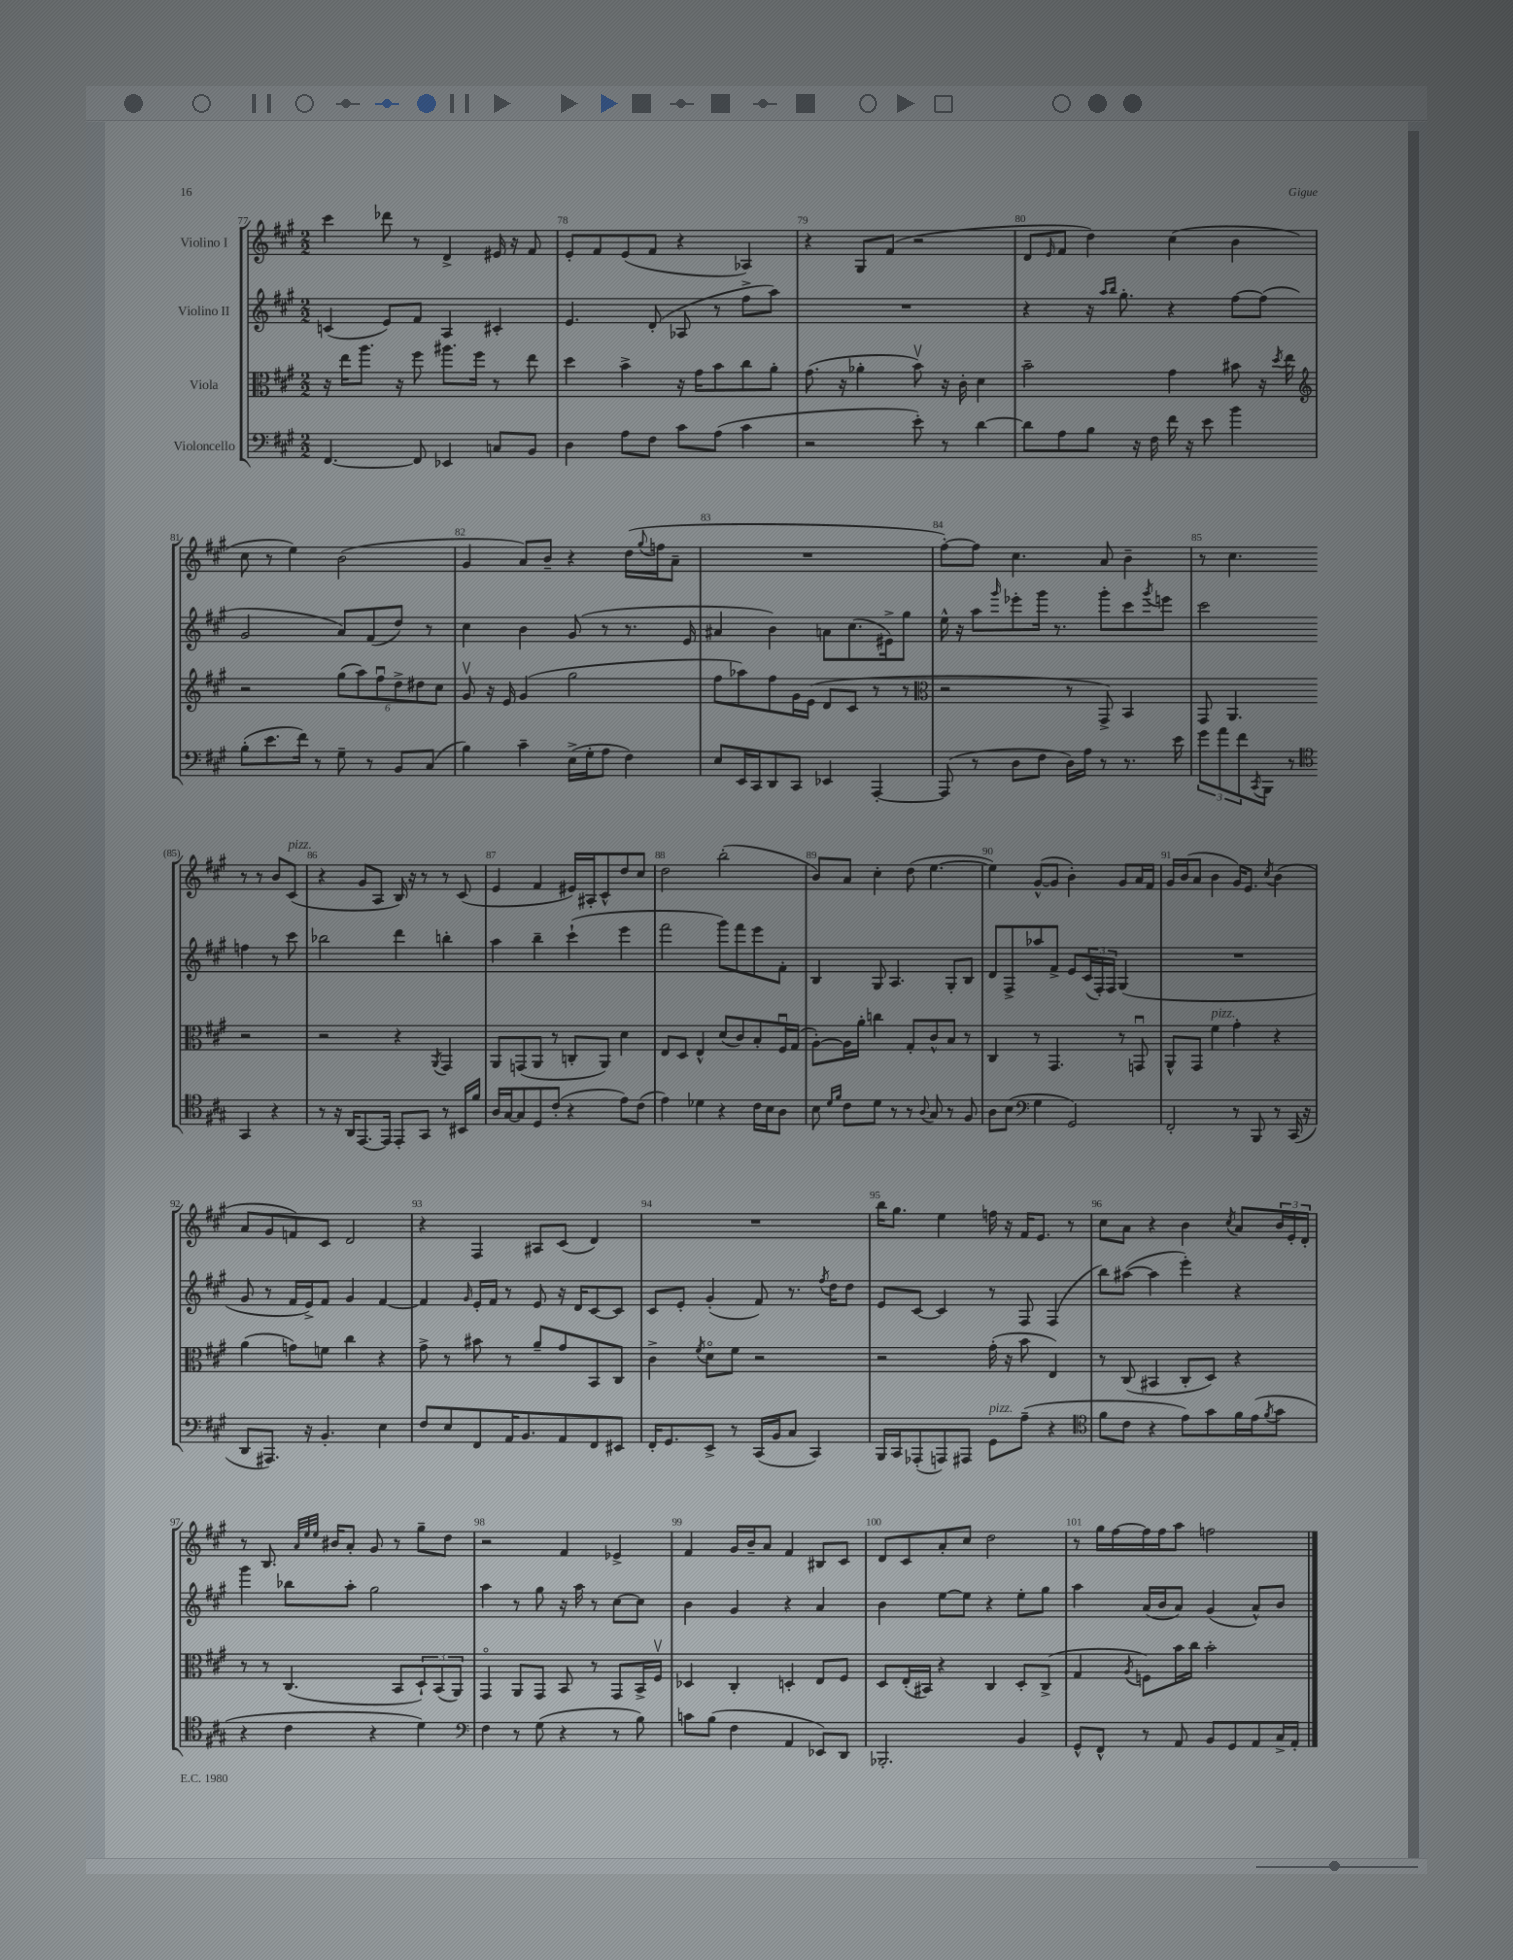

**kern	**kern	**kern	**kern
*staff4	*staff3	*staff2	*staff1
*clefF4	*clefC3	*clefG2	*clefG2
*k[f#c#g#]	*k[f#c#g#]	*k[f#c#g#]	*k[f#c#g#]
*M2/2	*M2/2	*M2/2	*M2/2
[4.FF#/	16r	(4c/	4ccc#\
.	16ee\LK	.	.
.	8.aa\J	.	.
.	.	8e/L)	8ddd-\
.	16r	.	.
8FF#/]	8ff#\	8f#/J	8r
4EE-/	8.aa#\L	4A/	4d^/
.	16ff#\Jk	.	.
8C/L	8r	4c#'/	16e#/
.	.	.	16r
8BB/J	8ee\	.	8f#/
=	=	=	=
4D\	4dd\	4.e/	8e'/L
.	.	.	8f#/
8A\L	4b^\	.	(8e/
8F#\J	.	(8d'/	8f#/J
8c#\L	16r	8A-/	4r
.	16g#\LK	.	.
(8A\J	8b\	8r	.
4c#\	8cc#\	8ff#^\L	4A-/)
.	8a'\J	8aa\J)	.
=	=	=	=
2r	(8.g#\	1r	4r
.	16r	.	.
.	4a-'\	.	8G#/L
.	.	.	(8f#/J
8e'\)	8bv\)	.	2r
8r	16r	.	.
.	16c#'\	.	.
[4d\	4d\	.	.
=	=	=	=
8d\]L	2b~\	4r	8d/L
.	.	.	16qqe/
8A\	.	.	8f#/J
8B\J	.	16r	4dd\)
.	.	16qqaa/LL	.
.	.	16qqbb/JJ	.
.	.	8.gg#'\	.
16r	.	.	.
16F#\	.	.	.
16f#\	4g#\	4r	(4cc#\
16r	.	.	.
8e\	.	.	.
4b\	8b#\	[8ff#\L	4b\
.	16r	(8ff#\]J	.
.	8qdd/	.	.
.	16ee\	.	.
=	=	=	=
*	*clefG2	*	*
(8B'\L	2r	2g#/	8cc#\
8.e\	.	.	8r
.	.	.	4ee\)
16f#\Jk)	.	.	.
8r	.	.	.
8G#~\	(12gg#\L	8a/L)	(2b\
.	12aa\)	.	.
8r	.	(8f#/	.
.	12ff#u\	.	.
8BB/L	12dd^\	8dd/J)	.
.	12dd#\	.	.
(8C#/J	.	8r	.
.	12cc#\J	.	.
=	=	=	=
4B\)	8g#v/	4cc#\	4g#/
.	16r	.	.
.	16e/	.	.
4c#~\	(4g#/	4b\	8a/L)
.	.	.	8b~/J
(16E^\LL	2gg#\	(8g#/	4r
16G#'\J	.	.	.
8A\J	.	8r	.
4F#\)	.	8.r	(16dd\LL
.	.	.	8qqgg#/
.	.	.	16ff\J
.	.	.	8a~\J
.	.	16e/	.
=	=	=	=
8E/L	8ff#\L	4a#/	1r
16EE/L	8aa-\)	.	.
16CC#/J	.	.	.
8DD/	8ff#\	4b\)	.
8CC#/J	16g#\L	.	.
.	(16e\JJ	.	.
4EE-/	8d/L	8a\L	.
.	8c#/J	(8.cc#\	.
[4AAA'/	8r	.	.
.	.	16e#^\k)	.
.	8r	8gg#\J	.
=	=	=	=
*	*clefC3	*	*
(8AAA/]	2r	16ee^^\	[8ff#'\L)
.	.	16r	.
8r	.	8aa\L	8ff#\]J
.	.	16qqggg#/	.
8D\L	.	8eee-'\	4.cc#\
8F#\J	.	16ggg#\Jk	.
.	.	8.r	.
16D\LL)	8r	.	.
16A\JJ	.	.	.
8r	8GG#^/)	8ggg#'\L	8a/
8.r	4BB/	8ccc#\	4b~\
.	.	8qggg#/	.
.	.	8eee\J	.
16e\	.	.	.
=	=	=	=
12g#\L	8GG#/	2ccc#\	8r
12a\	.	.	.
.	4.AA/	.	4.cc#\
12f#\	.	.	.
8qCC#/	.	.	.
8BBB\J	.	.	.
8r	.	.	.
*clefC4	*	*	*
4GG#/	2r	4ff\	8r
.	.	.	8r
4r	.	8r	8b/L
.	.	8ccc#\	(8c#/J
=	=	=	=
8r	2r	2bb-\	4r
16r	.	.	.
16AA/LK	.	.	.
[8.EE/	.	.	8g#/L
.	.	.	8A/J
16EE/]Jk	.	.	.
8EE'/L	4r	4ddd\	16B/)
.	.	.	16r
8GG#/J	.	.	8r
.	8qAA/	.	.
8r	4GG#/	4bb'\	8r
16BB#/LL	.	.	(8c#/
16f#/JJ	.	.	.
=	=	=	=
16A/LL	8AA/L	4aa\	4e/
[16G#/J	.	.	.
8G#/]	(8GG/	.	.
8D/	8AA/J	4bb~\	4f#/
(8c#'/J	8r	.	.
4r	8C'/L	(4ccc#`\	16e#/LL)
.	.	.	16A#'/J
.	8AA/J)	.	8c#^^/
8e\L)	4d\	4eee\	8dd/
(8c#\J	.	.	8cc#/J
=	=	=	=
4e\)	8E/L	2fff#\	2dd\
.	8D/J	.	.
4d-\	4E^^/	.	.
4r	(8d/L	8ggg#\L)	(2bb'\
.	8c#/)	8fff#\	.
16c#\LL	8B'/	8eee\	.
16B\J	.	.	.
8A\J	16F#u/L	8f#'\J	.
.	(16G#/JJ	.	.
=	=	=	=
8B\	[8A'\L)	4B/	8b/L)
16qqd/LL	.	.	.
16qqf#/JJ	.	.	.
8c#\L	16A\]L	.	8a/J
.	16a'\JJ	.	.
8d\J	4cc\	8G#/	4cc#'\
8r	.	4.A/	.
8r	8G#'/L	.	(8dd\
8qqA/	.	.	.
8G#/	8c#^^/	.	[4.ee\
8r	8B/J	8G#'/L	.
8F#/	8r	8B/J	.
=	=	=	=
8A\L	4C#/	8d/L	4ee\])
(8B\J	.	8F#^/	.
*clefF4	*	*	*
4G#\	8r	8aa-/	([8g#^^/L
.	4.GG#/	8f#^/J	8g#/]J
2GG#/)	.	8e/L	4b'\)
.	.	(24c#/L	.
.	.	24F#'/)	.
.	.	24F#/JJ	.
.	8r	(4G#/	8g#/L
.	8GGu/	.	16a/L
.	.	.	16f#/JJ
=	=	=	=
2FF#'/	8AA^^/L	1r	16g#/LL
.	.	.	(16b/J
.	8GG#/J	.	8a/J
.	4f#\	.	4b\
8r	4g#'\	.	16g#/LK)
.	.	.	8.e/J
8BBB/	.	.	.
.	.	.	8qcc#/
8r	4r	.	(4b\
(16CC#/	.	.	.
16r	.	.	.
=	=	=	=
8DD/L	(4a\	8g#/	8a/L
8.AAA#/J)	.	8r	8g#/
.	8g\L)	16f#/LL	8f/)
16r	.	16e^/J)	.
4.BB'/	8f\J	8f#/J	8c#/J
.	4cc#\	4g#/	2d/
4E\	4r	[4f#/	.
=	=	=	=
8F#/L	8g#^\	4f#/]	4r
8E/	8r	.	.
.	.	16qqg#/	.
8FF#/	8b#\	16e'/LL	4F#/
.	.	16f#/JJ	.
16AA/K	8r	8r	.
8.BB/	.	.	.
.	8a~/L	8e/	8A#/L
8AA/	8g#/	16r	(8c#/J
.	.	16d/LK	.
8FF#/	8BB/	[8c#/	4d/)
8EE#/J	8C#/J	8c#/]J	.
=	=	=	=
16FF#'/LK	4c#^\	8c#/L	1r
8.GG#/	.	.	.
.	.	8e'/J	.
.	8qf#/	.	.
8EE^/J	8do\L	(4g#'/	.
8r	8f#\J	.	.
(16CC#/LL	2r	8f#/)	.
16BB/J	.	.	.
8C#/J	.	8.r	.
4CC#/)	.	.	.
.	.	8qff#/	.
.	.	16dd\LK	.
.	.	8dd\J	.
=	=	=	=
16BBB/LL	2r	8e/L	16bb\LK
16CC#/J	.	.	8.gg#\J
(8AAA-'/	.	[8c#/J	.
8AAA/)	.	4c#/]	4ee\
8AAA#/J	.	.	.
8GG#\L	(16g#'\	8r	16ff\
.	16r	.	16r
(8A~\J	8b\	8F#/	16f#/LK
.	.	.	8.e/J
4r	4E/)	(4F#/	.
.	.	.	8r
=	=	=	=
*clefC4	*	*	*
8f#\L	8r	8bb\L)	8cc#\L
8c#\J	(8C#/	([8aa#\J	8a\J
4r	4BB#/	4aa#\]	4r
8e\L)	8C#'/L	4eee'\)	4b\
8g#\	8D/J)	.	.
.	.	.	8qcc#/
16f#\L	4r	4r	8a/L
(16e\J	.	.	.
8qf#/	.	.	.
8g#\J	.	.	24b/L
.	.	.	24e'/
.	.	.	24d'/JJ
=	=	=	=
4r	8r	4ggg#\	8r
.	8r	.	8.B/
4c#\	(4.C#/	8bb-\L	.
.	.	.	32qqa/LLL
.	.	.	32qqee/
.	.	.	32qqee/JJJ
.	.	.	16b#/LK
.	.	8aa'\J	8a'/J
4r	.	2gg#\	8g#/
.	8BB/L	.	8r
4d\)	12D`/)	.	8gg#~\L
.	(12BB/	.	.
.	.	.	8dd\J
.	12AA/J)	.	.
=	=	=	=
*clefF4	*	*	*
4F#\	4GG#o/	4aa\	2r
8r	8AA/L	8r	.
(8G#\	8GG#/J	8gg#\	.
4r	8BB/	16r	4f#/
.	.	16aa\	.
.	8r	8r	.
8r	8GG#/L	[8cc#\L	4e-^/
8B\)	16BB^/L	8cc#\]J	.
.	16F#v/JJ	.	.
=	=	=	=
8c\L	4D-/	4b\	4f#/
(8B\J	.	.	.
4F#\	4C#'/	4g#/	16g#/LL
.	.	.	16b~/J
.	.	.	8a/J
4AA/	4D'/	4r	4f#/
8EE-/L)	8E/L	4a/	8B#/L
8DD/J	8F#/J	.	8c#/J
=	=	=	=
2.BBB-'/	8D/L	4b\	8d/L
.	(16E'/L	.	8c#/
.	16BB#/JJ)	.	.
.	4r	[8ee\L	8a'/
.	.	8ee\]J	8cc#/J
.	4C#/	4r	2dd\
4BB/	8D'/L	8ee'\L	.
.	(8C#^/J	8gg#\J	.
=	=	=	=
8GG#^^/L	4G#/	4aa\	8r
8FF#^^/J	.	.	16gg#\LL
.	.	.	[16ff#\
.	8qA/	.	.
8r	8F\L)	(16a/LL	16ff#\]
.	.	16b/J	16ff#\J
8AA/	16b\L	8a/J)	8aa\J
.	16cc#\JJ	.	.
8BB/L	2b'\	(4g#/	2ff\
8GG#/	.	.	.
8AA/	.	8a^^/L)	.
16C#^/L	.	8b/J	.
16AA'/JJ	.	.	.
==	==	==	==
*-	*-	*-	*-
